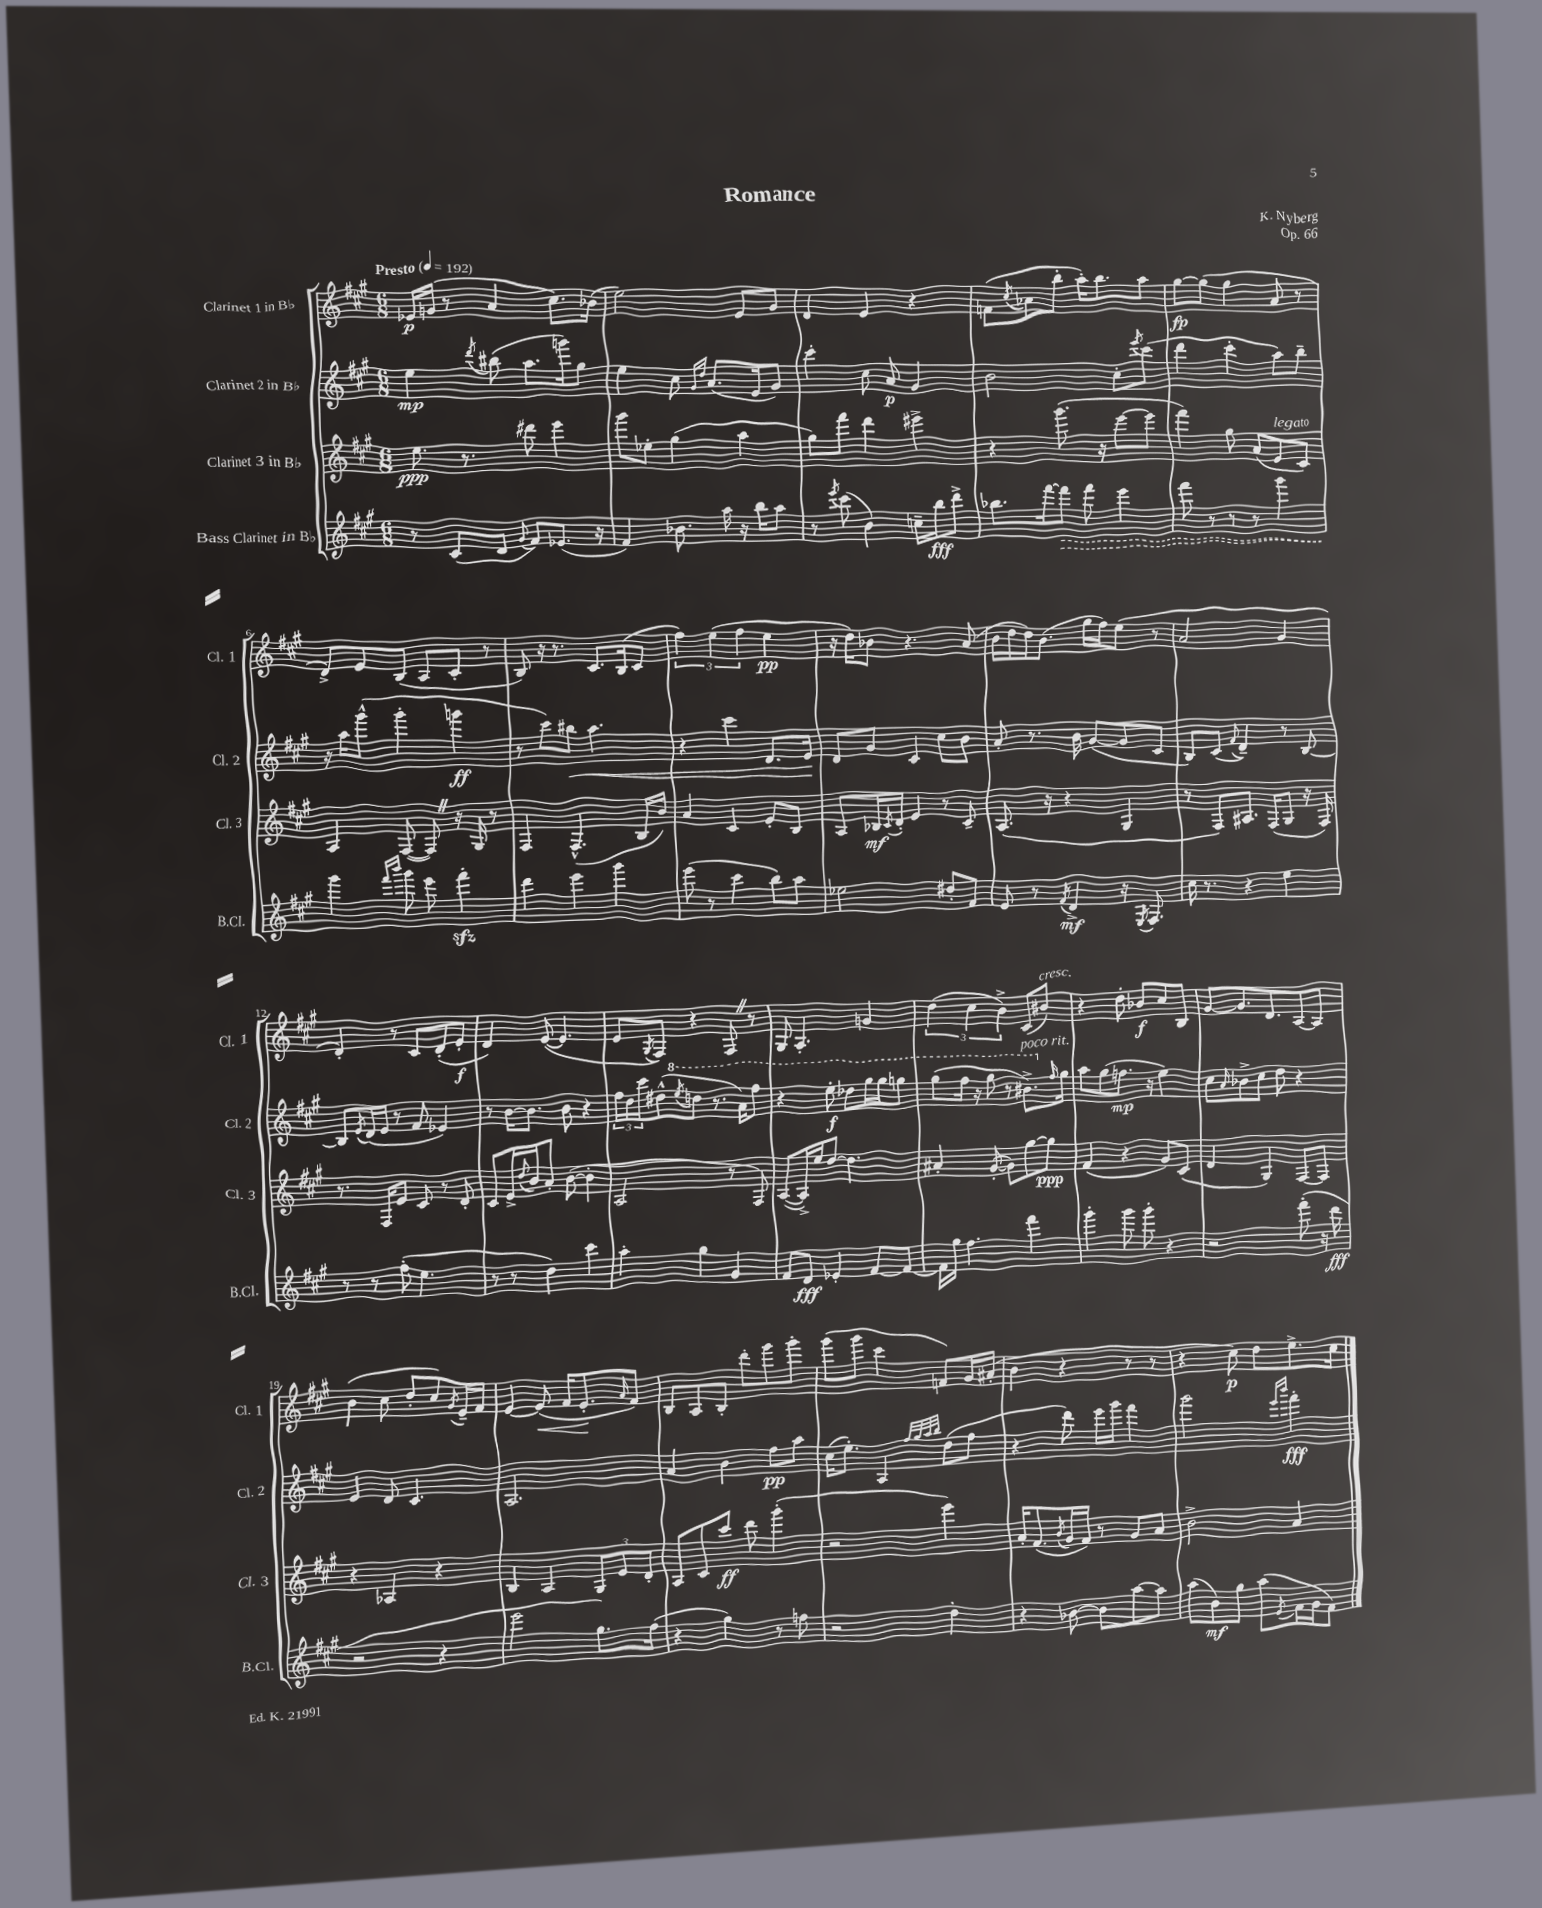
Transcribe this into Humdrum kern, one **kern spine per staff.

**kern	**kern	**kern	**kern
*staff4	*staff3	*staff2	*staff1
*clefG2	*clefG2	*clefG2	*clefG2
*k[f#c#g#]	*k[f#c#g#]	*k[f#c#g#]	*k[f#c#g#]
*M6/8	*M6/8	*M6/8	*M6/8
*MM192	*MM192	*MM192	*MM192
8r	8.ee	4ee	16e-
.	.	.	(16g
(8c#	.	.	8r
.	8.r	.	.
.	.	8qddd	.
8d	.	(8bb#	4a
8qqg#	.	.	.
8f#)	8ddd#	8.aa	.
(8.e-	4eee	.	8.cc#)
.	.	16ggg)	.
.	.	8gg#	.
16r	.	.	(16b-
=	=	=	=
4f#)	8ggg#	4ee	2ee)
.	8ee-'	.	.
8.b-	(4gg#	8cc#	.
.	.	16qqg#	.
.	.	16qqdd	.
.	.	(8.a	.
16aa	.	.	.
16r	4aa	.	8e
16bb	.	16e	.
8aa	.	8g#)	8g#
=	=	=	=
8r	8gg#)	4ccc#'	4d
8qeee	.	.	.
(8ccc#	8fff#	.	.
4b)	4ddd	8cc#	4e
.	.	8a	.
16cc~	4eee#^	4g#	4r
16bb	.	.	.
8ddd^	.	.	.
=	=	=	=
8.bb-	4r	2b	(8f
.	.	.	8qcc#
.	.	.	8a-
[16fff#	.	.	.
8fff#]	(8.ggg#	.	8bb'
8fff#	.	.	16aa')
.	16r	.	8.bb
4eee	[8eee	8cc#'	.
.	.	8qeee	.
.	8eee]	(8ccc#	8aa
=	=	=	=
8fff#	4fff#)	4ddd	[8gg#
8r	.	.	(8gg#]
8r	8gg#	4ccc#'	4gg#
8r	(8a	.	.
4ggg#	8e	8aa)	8a
.	8c#)	8bb~	8r
=	=	=	=
4ggg#	4A	16r	8d^)
.	.	16aa	.
.	.	(8ggg#^^	8e
16qqfff#	.	.	.
16qqbbb	.	.	.
8ggg#	([8F#	4ggg#'	(8B
8eee	8F#])	.	8A
4fff#'	16r	4ggg	8c#'
.	16G#	.	.
.	8r	.	8r
=	=	=	=
4ddd	4F#	8r	8B)
.	.	8ccc#)	16r
.	.	.	8.r
4eee	(4.F#^^	8bb#	.
.	.	4.aa	8.c#
4ggg#	.	.	.
.	.	.	(16B
.	16B	.	8c#
.	16b)	.	.
=	=	=	=
(8eee	4a	4r	6ff#)
8r	.	.	.
.	.	.	(6ee
4ccc#	4c#	4ccc#	.
.	.	.	6ff#
8bb)	8e'	8.d	4ee
8aa	8B	.	.
.	.	16e	.
=	=	=	=
2ee-	8A	8d	16r
.	.	.	16dd)
.	16B-	8g#	8b-
.	8qc#	.	.
.	16d'	.	.
.	4e	4c#	4.r
8dd#'	8r	8cc#	.
8f#	8c#~	8b	(8a
=	=	=	=
8e	(8.A	8a'	16b
.	.	.	16dd
8r	.	8.r	16dd)
.	16r	.	(8.b
8qf#	.	.	.
4d^	4r	.	.
.	.	16b	.
.	.	([8g#	16gg#
.	.	.	16ff#)
16r	4G#	8g#]	(8ee
8qE	.	.	.
8.F#	.	.	.
.	.	8c#	8r
=	=	=	=
16cc#	8r	8B)	2a
8.r	.	.	.
.	8F#)	(8c#	.
.	.	8qqf#	.
4r	8.A#	4d~)	.
.	(16F#	.	.
4ee	8G#	8r	4g#
.	16r	[8B	.
.	16F#)	.	.
=	=	=	=
8r	8.r	8B]	4d')
.	.	8qe	.
8r	.	(16d	.
.	16F#	16e	.
(8ff#'	8e	8r	8r
4.ee	8c#	8f#	8c#
.	8r	4e-)	(8d'
.	8d'	.	8e'
=	=	=	=
8r	8c#	8r	4d)
8r	16e^	[16b	.
.	8qqdd	.	.
.	16b	8.b]	.
4dd)	8a'	.	([8e
.	([8b	8b	4.e]
4ccc#	4b']	4r	.
=	=	=	=
4aa'	2A	24ff#	8e
.	.	24dd	.
.	.	24ccc#	.
.	.	.	8qG#
.	.	(8dd#^^	8F#)
.	.	8qeee	.
4gg#	.	8ddd	4r
.	.	8.r	.
4g#	8r	.	8F#
.	.	16aa)	.
.	8F#)	8fff#	8r
=	=	=	=
8f#	([8A	4r	8G#
8d	16A^])	.	4.A'
.	16ee	.	.
4e-'	[8dd	8eee'	.
.	4.dd]	8ddd-	.
[8f#	.	16ggg#	4g
.	.	16ggg#	.
8f#_	.	8ggg	.
=	=	=	=
16f#]	4a#'	(8ggg#	(6dd
16gg#	.	.	.
4.ff#	.	16fff#	.
.	.	.	6cc#
.	.	16r	.
.	([8g#'	8ggg#	.
.	.	.	6b^)
.	8g#])	8r	.
4fff#	[8gg#	8.bb#^)	(8c#
.	8gg#]	.	8b#)
.	.	16qqff#	.
.	.	16gg#	.
=	=	=	=
4ggg#'	(4f#	8aa	4r
.	.	(8gg#	.
8ggg#	4r	8.ff	8dd'
8ggg#'	.	.	8b-
.	.	16r	.
4r	8g#)	4ee)	8cc#
.	(8c#	.	8B
=	=	=	=
2r	4d	8cc#	[8g#
.	.	16qqa	.
.	.	8b-^	8.g#]
.	4G#)	8cc#	.
.	.	.	8.d
.	.	8dd	.
(8fff#'	[8F#	4r	[8A
16r	8F#]	.	8A]
16ddd	.	.	.
=	=	=	=
2r	4r	4e	(4b
.	4A-	8d	8cc#
.	.	4.c#	8dd'
4r	4r	.	8cc#)
.	.	.	8qg#
.	.	.	16e~
.	.	.	16f#
=	=	=	=
2eee	4B	2.A	[4e
.	4A	.	(8e]
.	.	.	16f#
.	.	.	8.e'
8.gg#)	12G#	.	.
.	12e	.	.
.	.	.	16qqa
.	.	.	8f#)
.	12d'	.	.
(16ff#	.	.	.
=	=	=	=
4r	8A	4a	8B
.	8c#	.	8A
4gg#)	8ccc#	4b	8B'
.	8ddd	.	8ddd'
8r	(4ggg#'	8ff#	8ggg#
8ff	.	8aa	8ggg#'
=	=	=	=
2r	2r	(16cc#	(8ggg#
.	.	8.ee')	.
.	.	.	8ggg#
.	.	4A	4ccc#
.	.	32qqff#	.
.	.	32qqgg#	.
.	.	32qqaa	.
.	.	32qqbb	.
4dd'	4eee)	(8dd	8f)
.	.	8ff#	16g#
.	.	.	(16a#'
=	=	=	=
4r	16a'	4r	4b
.	(8.f#	.	.
.	8qb	.	.
[8b-	16g#	8ddd)	4r
.	16f#)	.	.
8b-]	8r	16eee	.
.	.	16ggg#	.
[8aa	8g#	4fff#	8r
8aa]	8a	.	8r
=	=	=	=
(8aa	2b^	2ggg#	4r
8b)	.	.	.
8gg#	.	.	8cc#)
(8aa	.	.	8dd
.	.	16qqeee	.
8qe	.	16qqbbb	.
16f#	4a	4fff#'	8.ee^
16g#	.	.	.
8f#)	.	.	.
.	.	.	16cc#
==	==	==	==
*-	*-	*-	*-
